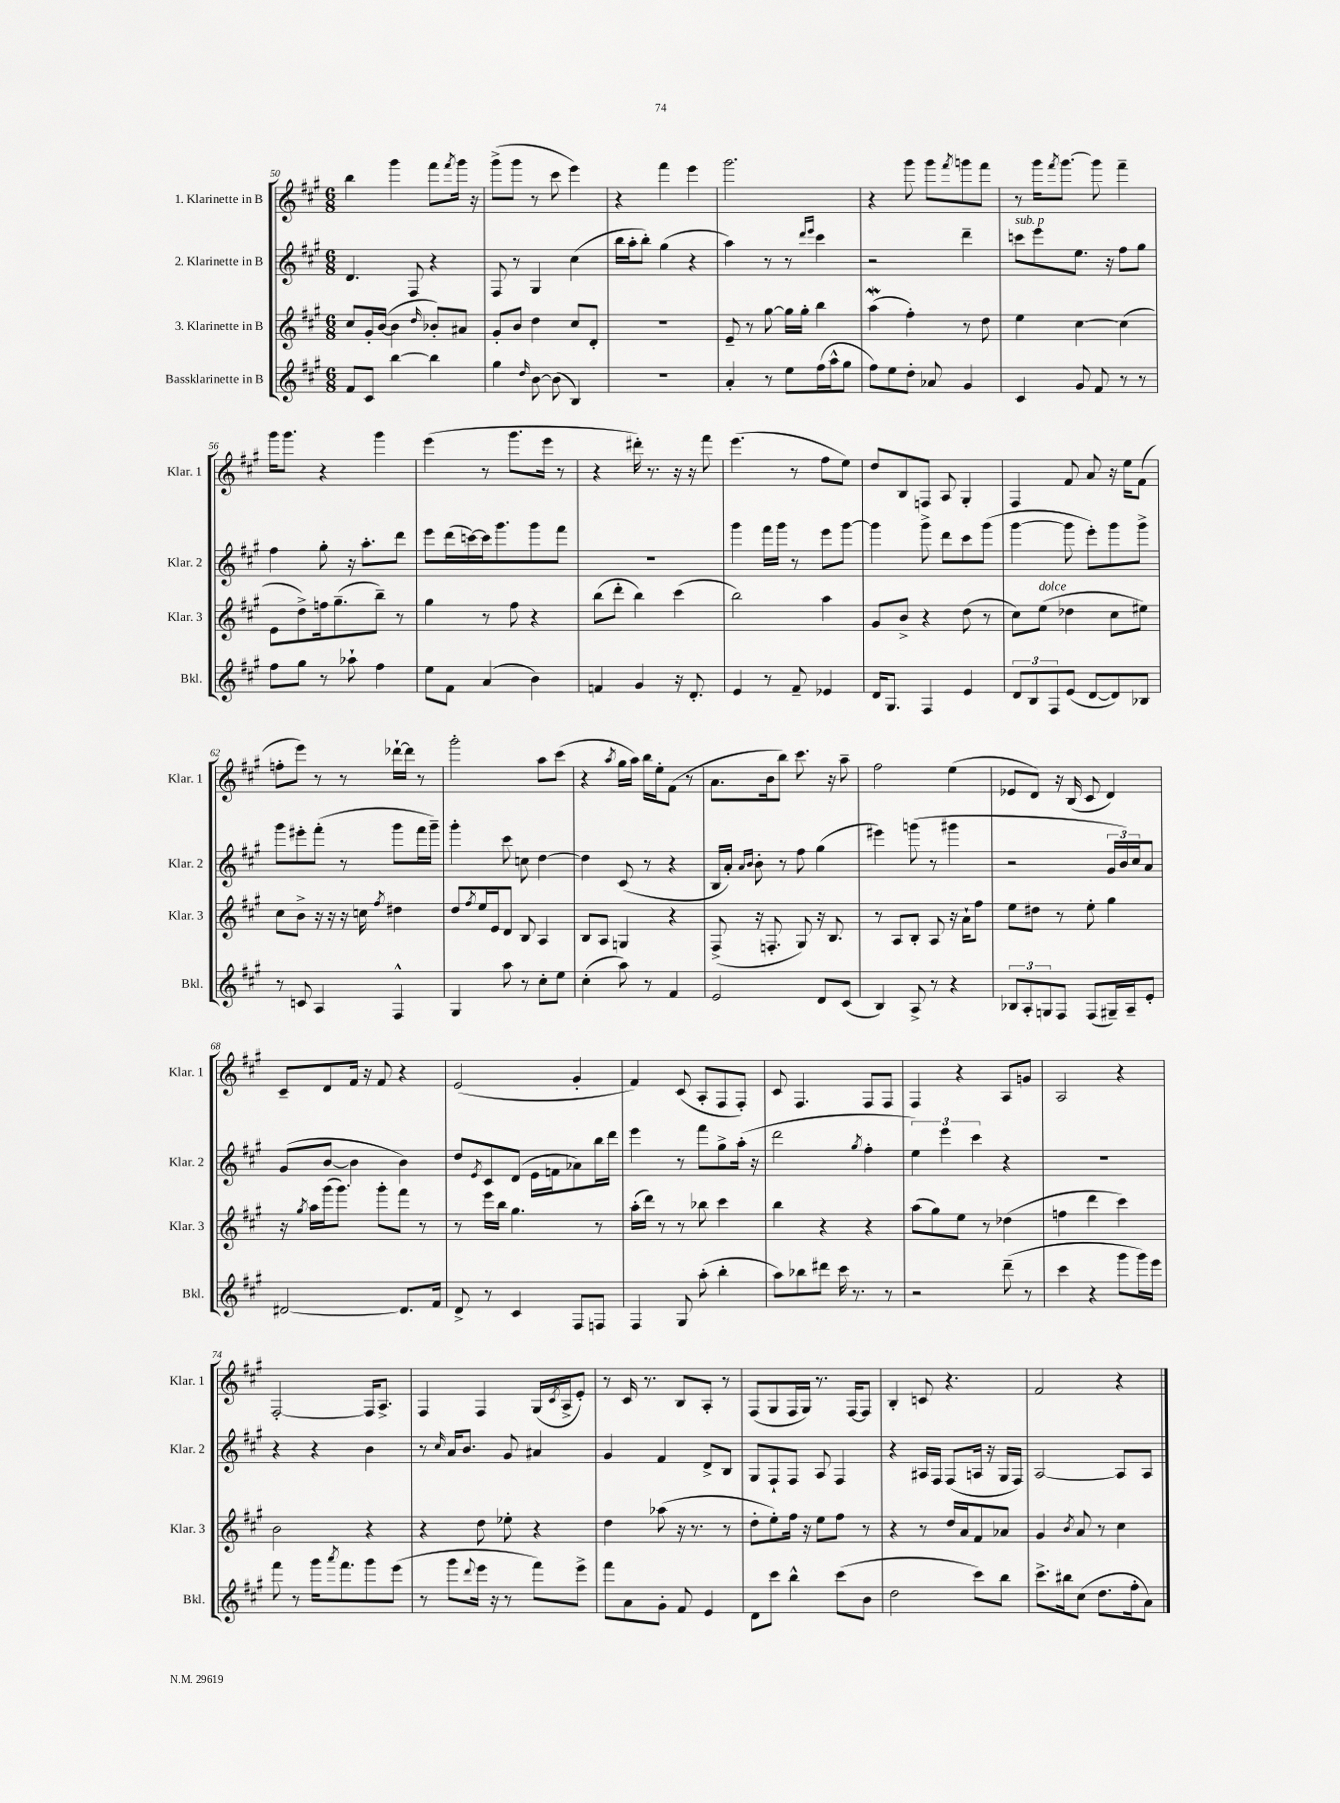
<<
\new StaffGroup <<
\new Staff = "s0" \with { instrumentName = "1. Klarinette in B" shortInstrumentName = "Klar. 1" } {
    \clef treble \key a \major \numericTimeSignature \time 6/8
    b''4 gis'''4 fis'''8 \acciaccatura { fis'''8 } gis'''16 r16 |
    gis'''8->( gis'''8 r8 cis'''8 e'''4) |
    r4 fis'''4 e'''4 |
    gis'''2. |
    r4 gis'''8 gis'''8 \acciaccatura { fis'''8 } g'''8 fis'''8 |
    r8 gis'''16 \acciaccatura { fis'''8 } gis'''8.~ gis'''8 fis'''4-- |
    gis'''16 gis'''8. r4 gis'''4 |
    e'''4( r8 gis'''8. e'''16 r8 |
    r4 dis'''16-.) r8. r16 r16 fis'''8 |
    e'''4.( r8 fis''8 e''8) |
    d''8 b8 f8 a8 gis4-. |
    fis4 fis'8 a'8 r16 e''16 fis'8( |
    f''8-. e'''8) r8 r8 des'''16~-! des'''16 r8 |
    gis'''2-. a''8 cis'''8( |
    r4 \acciaccatura { a''8 } gis''16 a''16) b''16 e''16-. fis'8( r8 |
    a'8. b'16 b''8) cis'''8. r16 a''8-- |
    fis''2 e''4( |
    ees'8 d'8) r16 b16( cis'8 d'4) |
    cis'8-- d'8 fis'16 r16 fis'8 r4 |
    e'2( gis'4-. |
    fis'4) cis'8( a8-. fis8 fis8-.) |
    cis'8 fis4. fis8 fis8 |
    fis4 r4 a8 g'8 |
    a2 r4 |
    fis2~-. fis16 a8.-> |
    fis4 fis4 gis16( \acciaccatura { cis'8 } a16-> e'8-.) |
    r8 cis'16 r8. b8 a8-. r8 |
    fis8( gis8 fis16 gis16) r8. fis16~ fis8 |
    b4-. c'8 r4. |
    fis'2 r4 \bar "|." |
}
\new Staff = "s1" \with { instrumentName = "2. Klarinette in B" shortInstrumentName = "Klar. 2" } {
    \clef treble \key a \major \numericTimeSignature \time 6/8
    d'4. fis8 r4 |
    fis8 r8 gis4 cis''4( |
    b''16 a''16-. b''8-.) gis''4( r4 |
    a''4) r8 r8 \grace { d'''16 e'''16 } cis'''4 |
    r2 d'''4-- |
    c'''8^\markup { \italic "sub. p" } e'''8 e''8. r16 fis''8 gis''8 |
    fis''4 gis''8-. r16 a''8.-. d'''8 |
    e'''8 d'''16( c'''16~) c'''16 gis'''8. gis'''8 fis'''8 |
    R2. |
    gis'''4 fis'''16 gis'''16 r8 e'''8 gis'''8~ |
    gis'''4 gis'''8-> d'''8 cis'''8 gis'''8( |
    gis'''4~ gis'''8 e'''8-.) gis'''8 gis'''8-> |
    gis'''8 eis'''8-. fis'''8-.( r8 gis'''8 fis'''16 gis'''16--) |
    gis'''4-. cis'''8 c''8 d''4~ |
    d''4 cis'8( r8 r4 |
    b16 a'16-.) \grace { a'16 b'16 } b'8-. r8 fis''8 gis''4( |
    eis'''4) g'''8( r8 gis'''4 |
    r2 \tuplet 3/2 { gis'16 b'16) cis''16 } a'8 |
    gis'8( b'8~ b'4 b'4) |
    d''8 \acciaccatura { e'8 } cis'8 d'8( e'16 f'16 aes'8) b''16 d'''16 |
    e'''4 r8 fis'''8 gis''8-> a''16-.( r16 |
    d'''2 \acciaccatura { gis''8 } fis''4-. |
    \tuplet 3/2 { e''4) e'''4 cis'''4 } r4 |
    R2. |
    r4 r4 b'4 |
    r8 \grace { cis''16 } a'16 b'8. gis'8 ais'4 |
    gis'4 fis'4 d'8-> b8 |
    gis8 fis8-! fis8 a8 fis4 |
    r4 ais16 fis16 fis8( a16 r16 gis16 fis16) |
    a2~ a8 a8 \bar "|." |
}
\new Staff = "s2" \with { instrumentName = "3. Klarinette in B" shortInstrumentName = "Klar. 3" } {
    \clef treble \key a \major \numericTimeSignature \time 6/8
    cis''8 gis'16-. b'16~( b'4 \grace { d''16 } bes'8-.) ais'8 |
    gis'8-. b'8 d''4 cis''8 d'8-. |
    R2. |
    e'8-- r8 gis''8~ gis''16 gis''16-. b''4 |
    a''4\mordent( fis''4-.) r8 d''8 |
    e''4 cis''4~ cis''4( |
    e'8 d''8->) f''16 gis''8.--( b''8--) r8 |
    gis''4 r8 fis''8 r4 |
    b''8( d'''8-. b''4) cis'''4( |
    b''2) a''4 |
    gis'8 b'8-> r4 d''8( r8 |
    cis''8) e''8^\markup { \italic "dolce" }( des''4 cis''8 eis''8) |
    cis''8 b'8-> r16 r16 r16 c''16 \acciaccatura { fis''8 } dis''4 |
    d''8 \acciaccatura { fis''8 } e''16 e'16 d'8 b8 a4 |
    b8 a8 g4 r4 |
    fis8->( r16 f8.-. gis8) r16 b8. |
    r8 a8 b8-. a8 r16 a'16-! fis''8 |
    e''8 dis''8 r8 e''8-. gis''4 |
    r16 \acciaccatura { gis''8 } a''16 gis'''16( gis'''8.) gis'''8-. fis'''8 r8 |
    r8 e'''16 b''16 gis''4. r8 |
    a''16-.( d'''16) r8 r8 bes''8 cis'''4 |
    b''4 r4 r4 |
    a''8( gis''8) e''8 r8 des''4( |
    f''4 d'''4 cis'''4) |
    b'2 r4 |
    r4 d''8 ees''8-. r4 |
    d''4 aes''8( r16 r8. r8 |
    d''8-. e''8-.) fis''16 r16 e''8 fis''8 r8 |
    r4 r8 d''16 a'16 fis'8 aes'8 |
    gis'4 \acciaccatura { b'8 } a'8 r8 cis''4 \bar "|." |
}
\new Staff = "s3" \with { instrumentName = "Bassklarinette in B" shortInstrumentName = "Bkl." } {
    \clef treble \key a \major \numericTimeSignature \time 6/8
    fis'8 cis'8 b''4~ b''4 |
    gis''4 \grace { d''16 } b'8~ b'8( b4) |
    R2. |
    a'4-. r8 e''8 fis''16( a''16-^ gis''8 |
    fis''8) e''8 d''8-. aes'8 gis'4 |
    cis'4 gis'8 fis'8 r8 r8 |
    fis''8 gis''8 r8 aes''8-! fis''4 |
    e''8 fis'8 a'4( b'4) |
    f'4 gis'4 r16 d'8.-. |
    e'4 r8 fis'8-- ees'4 |
    d'16 gis8. fis4 e'4 |
    \tuplet 3/2 { d'8 b8 fis8 } e'8( d'8~ d'8) bes8 |
    r8 c'8 a4 fis4-^ |
    gis4 a''8 r8 cis''8-. e''8 |
    cis''4-.( a''8) r8 fis'4 |
    e'2 d'8 cis'8( |
    b4) a8-> r8 r4 |
    \tuplet 3/2 { bes8 a8-. g8 } fis8 fis8( gis16--) a16-- e'8-. |
    dis'2~ dis'8. fis'16 |
    d'8-> r8 cis'4 fis8 f8 |
    fis4 gis8 a''8-.( b''4-. |
    a''8) bes''8 dis'''8 cis'''16 r8. r8 |
    r2 d'''8--( r8 |
    cis'''4 r4 gis'''8 gis'''16) e'''16 |
    fis'''8 r8 gis'''16 \acciaccatura { a'''8 } fis'''8. gis'''8 e'''8( |
    r8 gis'''8 \appoggiatura { d'''8 } e'''16 r16 r8 fis'''8) e'''8-> |
    fis'''8 a'8 gis'8-. fis'8 e'4 |
    d'8 cis'''8 b''4-^ cis'''8( b'8 |
    d''2 cis'''8) b''8 |
    cis'''8.-> bis''16 cis''8( d''8. fis''16-. a'8) \bar "|." |
}
>>
>>
\layout { \context { \Score currentBarNumber = #50 } }
